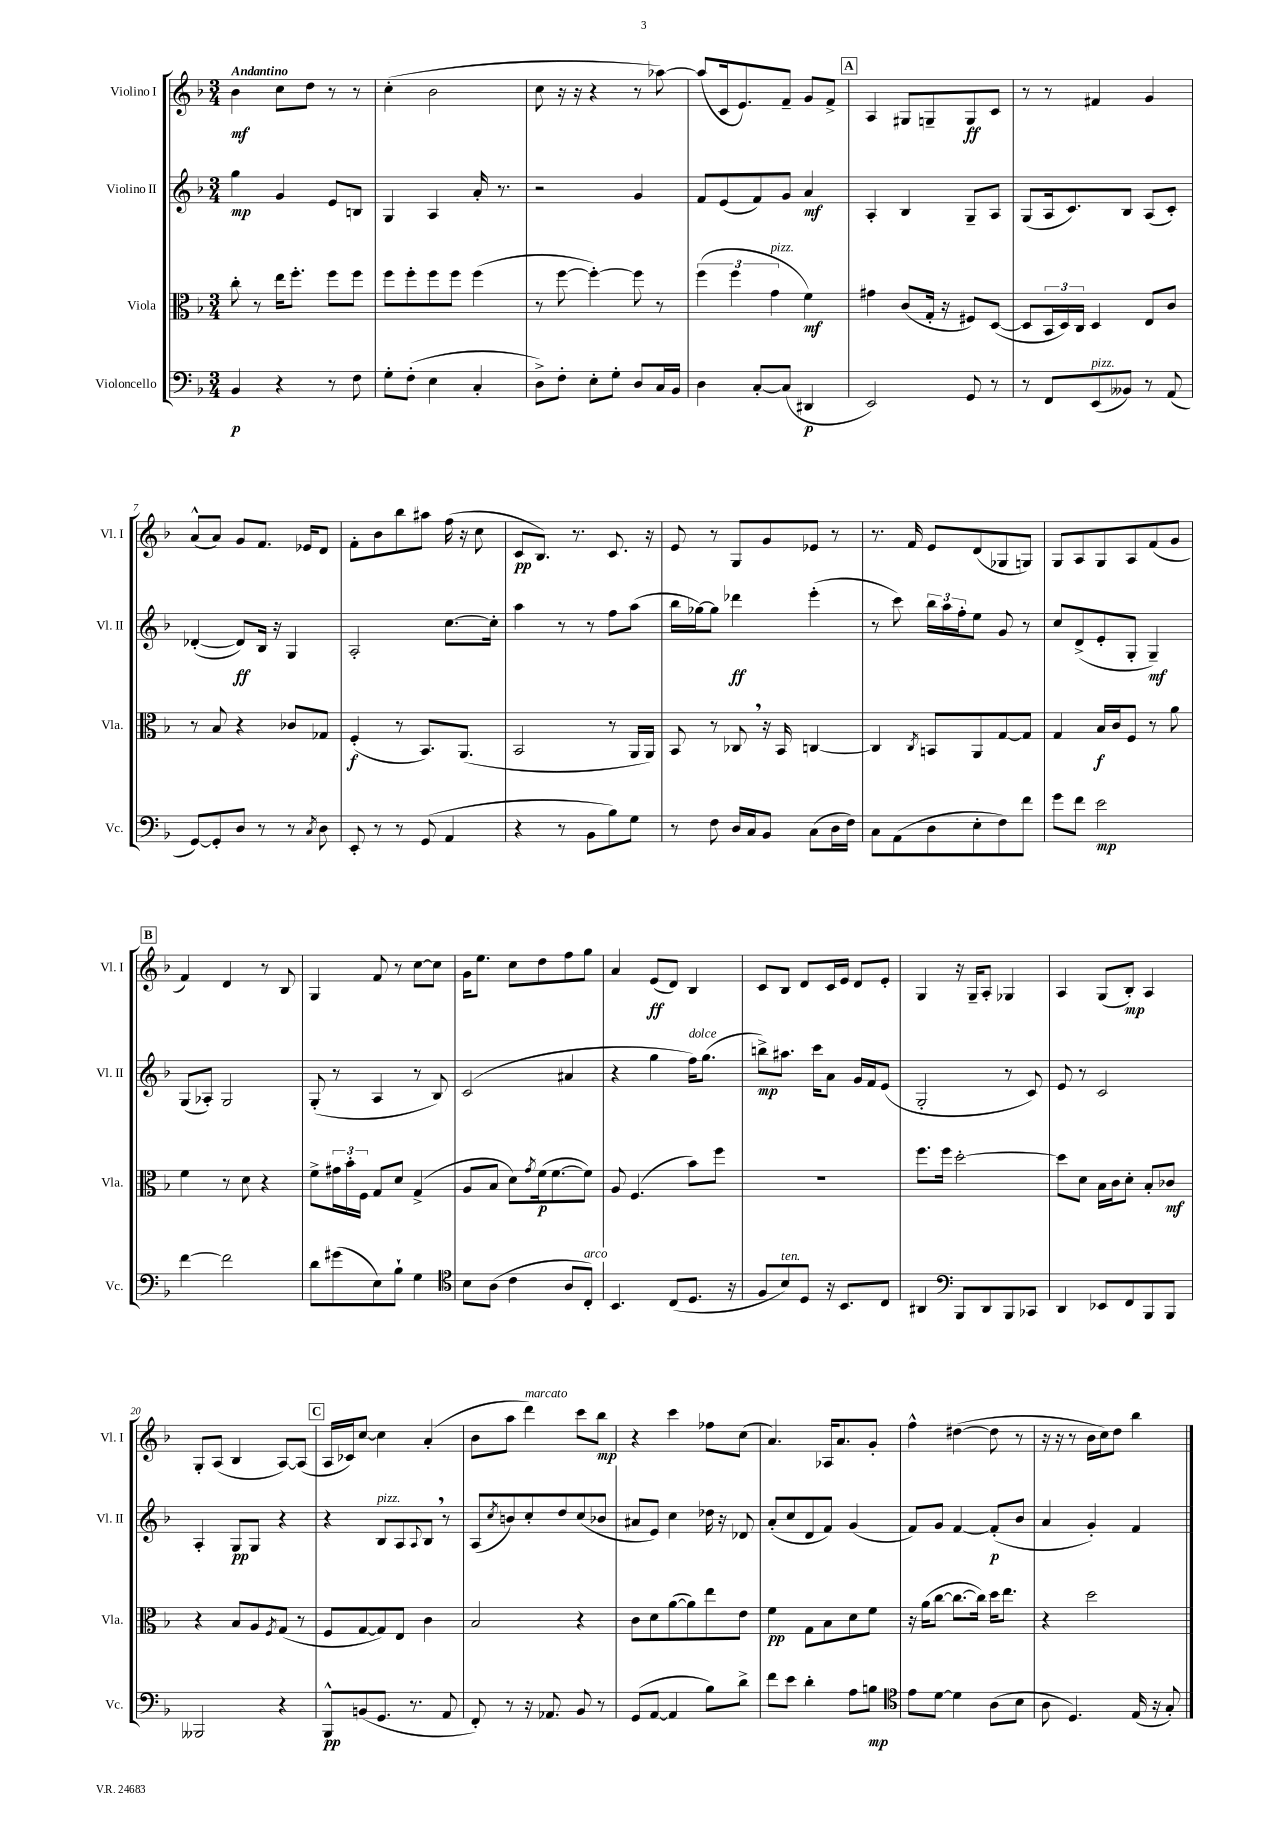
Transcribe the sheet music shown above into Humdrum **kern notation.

**kern	**dynam	**kern	**dynam	**kern	**dynam	**kern	**dynam
*part4	*part4	*part3	*part3	*part2	*part2	*part1	*part1
*staff4	*staff4	*staff3	*staff3	*staff2	*staff2	*staff1	*staff1
*I"Violoncello	*	*I"Viola	*	*I"Violino II	*	*I"Violino I	*
*I'Vc.	*	*I'Vla.	*	*I'Vl. II	*	*I'Vl. I	*
*clefF4	*	*clefC3	*	*clefG2	*	*clefG2	*
*k[b-]	*	*k[b-]	*	*k[b-]	*	*k[b-]	*
*M3/4	*	*M3/4	*	*M3/4	*	*M3/4	*
=1	=1	=1	=1	=1	=1	=1	=1
!	!	!	!	!	!	!LO:TX:a:B:t=Andantino	!
4BB-/	p	8cc'\	.	4gg\	mp	4b-\	mf
.	.	8r	.	.	.	.	.
4r	.	16ee\KL	.	4g/	.	8cc\L	.
.	.	8.ff'\J	.	.	.	.	.
.	.	.	.	.	.	8dd\J	.
8r	.	8ff\L	.	8e/L	.	8r	.
8F\	.	8ff\J	.	8Bn/J	.	8r	.
=2	=2	=2	=2	=2	=2	=2	=2
8G'\L	.	8ff\L	.	4G/	.	(4cc'\	.
(8F'\J	.	8ff'\	.	.	.	.	.
4E\	.	8ff\	.	4A/	.	2b-\	.
.	.	8ff\J	.	.	.	.	.
4C'/	.	(4ff\	.	16a'/	.	.	.
.	.	.	.	8.r	.	.	.
=3	=3	=3	=3	=3	=3	=3	=3
8D^\L)	.	8r	.	2r	.	8cc\	.
8F'\J	.	[8ff\	.	.	.	16r	.
.	.	.	.	.	.	16r	.
8E'\L	.	4ff'\_)	.	.	.	4r	.
8G'\J	.	.	.	.	.	.	.
8D/L	.	8ff\]	.	4g/	.	8r	.
16C/L	.	8r	.	.	.	[8aa-X\)	.
16BB-/JJ	.	.	.	.	.	.	.
=4	=4	=4	=4	=4	=4	=4	=4
4D\	.	(6ff\	.	8f/L	.	(8aa-/L]	.
.	.	.	.	(8e/	.	16c/k	.
.	.	6ff\	.	.	.	.	.
.	.	.	.	.	.	8.e/)	.
[8C'/L	.	.	.	8f/)	.	.	.
!	!	!LO:TX:a:i:t=pizz.	!	!	!	!	!
.	.	6g\	.	.	.	.	.
(8C/J]	.	.	.	8g/J	.	8f~/J	.
4DD#X/	p	4f\)	mf	4a/	mf	8g/L	.
.	.	.	.	.	.	8f^/J	.
!!LO:REH:place=s1:t=A
=5	=5	=5	=5	=5	=5	=5	=5
2EE/)	.	4g#X\	.	4A'/	.	4A/	.
.	.	(8c/L	.	4B-/	.	8G#X/L	.
.	.	16G'/Jk	.	.	.	8Gn~/	.
.	.	16r	.	.	.	.	.
8GG/	.	8F#X/L)	.	8G~/L	.	8G/	ff
8r	.	([8D/J	.	8A/J	.	8c/J	.
=6	=6	=6	=6	=6	=6	=6	=6
8r	.	8D/L]	.	(8G/L	.	8r	.
8FF/L	.	24BB-/L	.	16A/k	.	8r	.
.	.	24D/)	.	.	.	.	.
.	.	.	.	8.c/)	.	.	.
.	.	24C/JJ	.	.	.	.	.
!LO:TX:a:i:t=pizz.	!	!	!	!	!	!	!
(8EE/	.	4D/	.	.	.	4f#X/	.
8BB--X/J)	.	.	.	8B-/J	.	.	.
8r	.	8E/L	.	(8A/L	.	4g/	.
(8AA/	.	8c/J	.	8c'/J)	.	.	.
!!LO:LB:g=z
=7	=7	=7	=7	=7	=7	=7	=7
[8GG/L)	.	8r	.	([4d-X'/	.	(8a^^/L	.
8GG'/]	.	8B-/	.	.	.	8a/J)	.
8D/J	.	4r	.	8d-/L])	ff	8g/L	.
8r	.	.	.	16B-/Jk	.	8.f/J	.
.	.	.	.	16r	.	.	.
8r	.	8c-X/L	.	4G/	.	.	.
.	.	.	.	.	.	16e-X/KL	.
8qC/	.	.	.	.	.	.	.
8D\	.	8G-X/J	.	.	.	8d/J	.
=8	=8	=8	=8	=8	=8	=8	=8
8EE'/	.	(4F'/	f	2A'/	.	8f'\L	.
8r	.	.	.	.	.	8b-\	.
8r	.	8r	.	.	.	8bb-\	.
(8GG/	.	8.BB-/L)	.	.	.	8aa#X\J	.
4AA/	.	.	.	[8.cc\L	.	(16ff\	.
.	.	(8.AA/J	.	.	.	16r	.
.	.	.	.	.	.	8cc\	.
.	.	.	.	16cc'\Jk]	.	.	.
=9	=9	=9	=9	=9	=9	=9	=9
4r	.	2BB-/	.	4aa\	.	8c/L	pp
.	.	.	.	.	.	8.B-/J)	.
8r	.	.	.	8r	.	.	.
.	.	.	.	.	.	8.r	.
8BB-\L	.	.	.	8r	.	.	.
8B-\)	.	8r	.	8ff\L	.	8.c/	.
8G\J	.	16AA/LL	.	(8aa\J	.	.	.
.	.	16AA/JJ)	.	.	.	16r	.
=10	=10	=10	=10	=10	=10	=10	=10
8r	.	8BB-/	.	16bb-\LL	.	8e/	.
.	.	.	.	[16gg-X\J)	.	.	.
8F\	.	8r	.	8gg-\J]	.	8r	.
16D/LL	.	8C-X,/	.	4ddd-X\	ff	8G/L	.
16C/J	.	.	.	.	.	.	.
8BB-/J	.	16r	.	.	.	8g/	.
.	.	16BB-/	.	.	.	.	.
(8C\L	.	[4Cn/	.	(4eee'\	.	8e-X/J	.
16D\L	.	.	.	.	.	8r	.
16F\JJ)	.	.	.	.	.	.	.
=11	=11	=11	=11	=11	=11	=11	=11
8C\L	.	4C/]	.	8r	.	8.r	.
(8AA\	.	.	.	8ccc\)	.	.	.
.	.	.	.	.	.	16f/	.
.	.	8qC/	.	.	.	.	.
8D\	.	8BBn/L	.	24bb-\LL	.	8e/L	.
.	.	.	.	24aa\	.	.	.
.	.	.	.	24ff'\J	.	.	.
8E'\	.	8AA/	.	8ee\J	.	(8d/	.
8F\)	.	[8G/	.	8g/	.	8G-X/	.
8f\J	.	8G/J]	.	8r	.	8Gn/J)	.
=12	=12	=12	=12	=12	=12	=12	=12
8g\L	.	4G/	.	8cc/L	.	8G/L	.
8f\J	.	.	.	(8d^/	.	8A/	.
2e\	mp	16B-/LL	f	8e'/	.	8G/	.
.	.	16c/J	.	.	.	.	.
.	.	8F/J	.	8G'/J	.	8A/	.
.	.	8r	.	4G~/)	mf	(8f/	.
.	.	8a\	.	.	.	8g/J	.
!!LO:LB:g=z
!!LO:REH:place=s1:t=B
=13	=13	=13	=13	=13	=13	=13	=13
[4f\	.	4f\	.	(8G/L	.	4f/)	.
.	.	.	.	8A-X'/J)	.	.	.
2f\]	.	8r	.	2G/	.	4d/	.
.	.	8d\	.	.	.	.	.
.	.	4r	.	.	.	8r	.
.	.	.	.	.	.	8B-/	.
=14	=14	=14	=14	=14	=14	=14	=14
8d\L	.	8f^\L	.	(8G'/	.	4G/	.
(8g#X\	.	24g#X\L	.	8r	.	.	.
.	.	24b-'\	.	.	.	.	.
.	.	24F\JJ	.	.	.	.	.
8E\)	.	8G/L	.	4A/	.	8f/	.
8B-`\J	.	8d/J	.	.	.	8r	.
4G\	.	(4G^/	.	8r	.	[8cc\L	.
.	.	.	.	8B-/)	.	8cc\J]	.
=15	=15	=15	=15	=15	=15	=15	=15
*clefC4	*	*	*	*	*	*	*
8B-\L	.	8A/L	.	(2c/	.	16g\KL	.
.	.	.	.	.	.	8.ee\J	.
(8A\J	.	8B-/J	.	.	.	.	.
4c\	.	8d\L)	.	.	.	8cc\L	.
.	.	8qg/	.	.	.	.	.
.	.	(16f\k	p	.	.	8dd\	.
.	.	[8.f\	.	.	.	.	.
8A/L	.	.	.	4a#X/	.	8ff\	.
!LO:TX:a:i:t=arco	!	!	!	!	!	!	!
8C'/J)	.	8f\J])	.	.	.	8gg\J	.
=16	=16	=16	=16	=16	=16	=16	=16
4.BB-/	.	8A/	.	4r	.	4a/	.
.	.	(4.F/	.	.	.	.	.
.	.	.	.	4gg\	.	(8e/L	ff
(8C/L	.	.	.	.	.	8d/J)	.
!	!	!	!	!LO:TX:a:i:t=dolce	!	!	!
8.D/J	.	8b-\L)	.	16ff\KL)	.	4B-/	.
.	.	.	.	(8.gg\J	.	.	.
.	.	8ff\J	.	.	.	.	.
16r	.	.	.	.	.	.	.
=17	=17	=17	=17	=17	=17	=17	=17
8F/L	.	2.r	.	8bbn^\L)	mp	8c/L	.
!LO:TX:a:i:t=ten.	!	!	!	!	!	!	!
8B-/)	.	.	.	8.aa#X\J	.	8B-/J	.
8D/J	.	.	.	.	.	8d/L	.
.	.	.	.	16ccc\KL	.	.	.
16r	.	.	.	8a\J	.	16c/L	.
8.BB-/L	.	.	.	.	.	16e/JJ	.
.	.	.	.	16g/LL	.	8d/L	.
.	.	.	.	16f/J	.	.	.
8C/J	.	.	.	(8e/J	.	8e'/J	.
=18	=18	=18	=18	=18	=18	=18	=18
4AA#X/	.	8.ff\L	.	2G'/	.	4G/	.
.	.	16ff\Jk	.	.	.	.	.
*clefF4	*	*	*	*	*	*	*
8BBB-/L	.	[2dd'\	.	.	.	16r	.
.	.	.	.	.	.	16G~/KL	.
8DD/	.	.	.	.	.	8A'/J	.
8BBB-/	.	.	.	8r	.	4G-X/	.
8CC-X/J	.	.	.	8c/)	.	.	.
=19	=19	=19	=19	=19	=19	=19	=19
4DD/	.	8dd\L]	.	8e/	.	4A/	.
.	.	8d\J	.	8r	.	.	.
8EE-X/L	.	16B-\LL	.	2c/	.	(8G/L	.
.	.	16c\J	.	.	.	.	.
8FF/	.	8d'\J	.	.	.	8B-'/J)	mp
8BBB-/	.	8B-'/L	.	.	.	4A/	.
8BBB-/J	.	8c-X/J	mf	.	.	.	.
!!LO:LB:g=z
=20	=20	=20	=20	=20	=20	=20	=20
2BBB--X/	.	4r	.	4A'/	.	8G'/L	.
.	.	.	.	.	.	(8A/J	.
.	.	8B-/L	.	8G/L	pp	4B-/	.
.	.	8A/	.	8G/J	.	.	.
.	.	8qF/	.	.	.	.	.
4r	.	(8G/J	.	4r	.	[8A/L)	.
.	.	8r	.	.	.	(8A/J]	.
!!LO:REH:place=s1:t=C
=21	=21	=21	=21	=21	=21	=21	=21
8BBB-^^/L	pp	8F/L	.	4r	.	16A/LL	.
.	.	.	.	.	.	16c-X/J)	.
(8BBn/	.	[8G/	.	.	.	[8cc/J	.
!	!	!	!	!LO:TX:a:i:t=pizz.	!	!	!
8.GG/J	.	8G/])	.	8B-/L	.	4cc\]	.
.	.	8E/J	.	8A/	.	.	.
8.r	.	.	.	.	.	.	.
.	.	.	.	8qqA/	.	.	.
.	.	4c\	.	8B-,/J	.	(4a'/	.
8AA/	.	.	.	8r	.	.	.
=22	=22	=22	=22	=22	=22	=22	=22
8FF'/)	.	2B-/	.	(8A/L	.	8b-\L	.
.	.	.	.	8qcc/	.	.	.
8r	.	.	.	8bn/)	.	8aa\J	.
!	!	!	!	!	!	!LO:TX:a:i:t=marcato	!
16r	.	.	.	8cc'/	.	4ddd\)	.
8.AA-X/	.	.	.	.	.	.	.
.	.	.	.	8dd/	.	.	.
8BB-/	.	4r	.	(8cc/	.	8ccc\L	.
8r	.	.	.	8b-X/J	.	8bb-\J	mp
=23	=23	=23	=23	=23	=23	=23	=23
(8GG/L	.	8c\L	.	8a#X/L	.	4r	.
[8AA/J	.	8d\	.	8e/J)	.	.	.
4AA/]	.	([8a\	.	4cc\	.	4ccc\	.
.	.	8a\])	.	.	.	.	.
8B-\L)	.	8ee\	.	16dd-X\	.	8ff-X\L	.
.	.	.	.	16r	.	.	.
8d^\J	.	8e\J	.	8d-X/	.	(8cc\J	.
=24	=24	=24	=24	=24	=24	=24	=24
8f\L	.	4f\	pp	(8a'/L	.	4.a/)	.
8e\J	.	.	.	8cc/	.	.	.
4d'\	.	8G\L	.	8d/	.	.	.
.	.	8B-\	.	8f/J)	.	16A-X/KL	.
.	.	.	.	.	.	8.a/	.
8A\L	.	8d\	.	(4g/	.	.	.
8Bn\J	mp	8f\J	.	.	.	8g'/J	.
=25	=25	=25	=25	=25	=25	=25	=25
*clefC4	*	*	*	*	*	*	*
8e\L	.	16r	.	8f/L)	.	4ff^^\	.
.	.	(16a\KL	.	.	.	.	.
[8d\J	.	[8cc\J	.	8g/J	.	.	.
4d\]	.	8.cc\L_	.	[4f/	.	([4dd#X\	.
.	.	16cc\Jk])	.	.	.	.	.
(8A\L	.	16dd\KL	.	(8f'/L]	p	8dd#\]	.
.	.	8.ee\J	.	.	.	.	.
8B-\J	.	.	.	8b-/J	.	8r	.
=26	=26	=26	=26	=26	=26	=26	=26
8A\	.	4r	.	4a/	.	16r	.
.	.	.	.	.	.	16r	.
4.D/)	.	.	.	.	.	8r	.
.	.	2dd\	.	4g'/)	.	16b-\LL	.
.	.	.	.	.	.	16cc\J)	.
.	.	.	.	.	.	8dd\J	.
(16E/	.	.	.	4f/	.	4bb-\	.
16r	.	.	.	.	.	.	.
8G'/)	.	.	.	.	.	.	.
==	==	==	==	==	==	==	==
*-	*-	*-	*-	*-	*-	*-	*-
